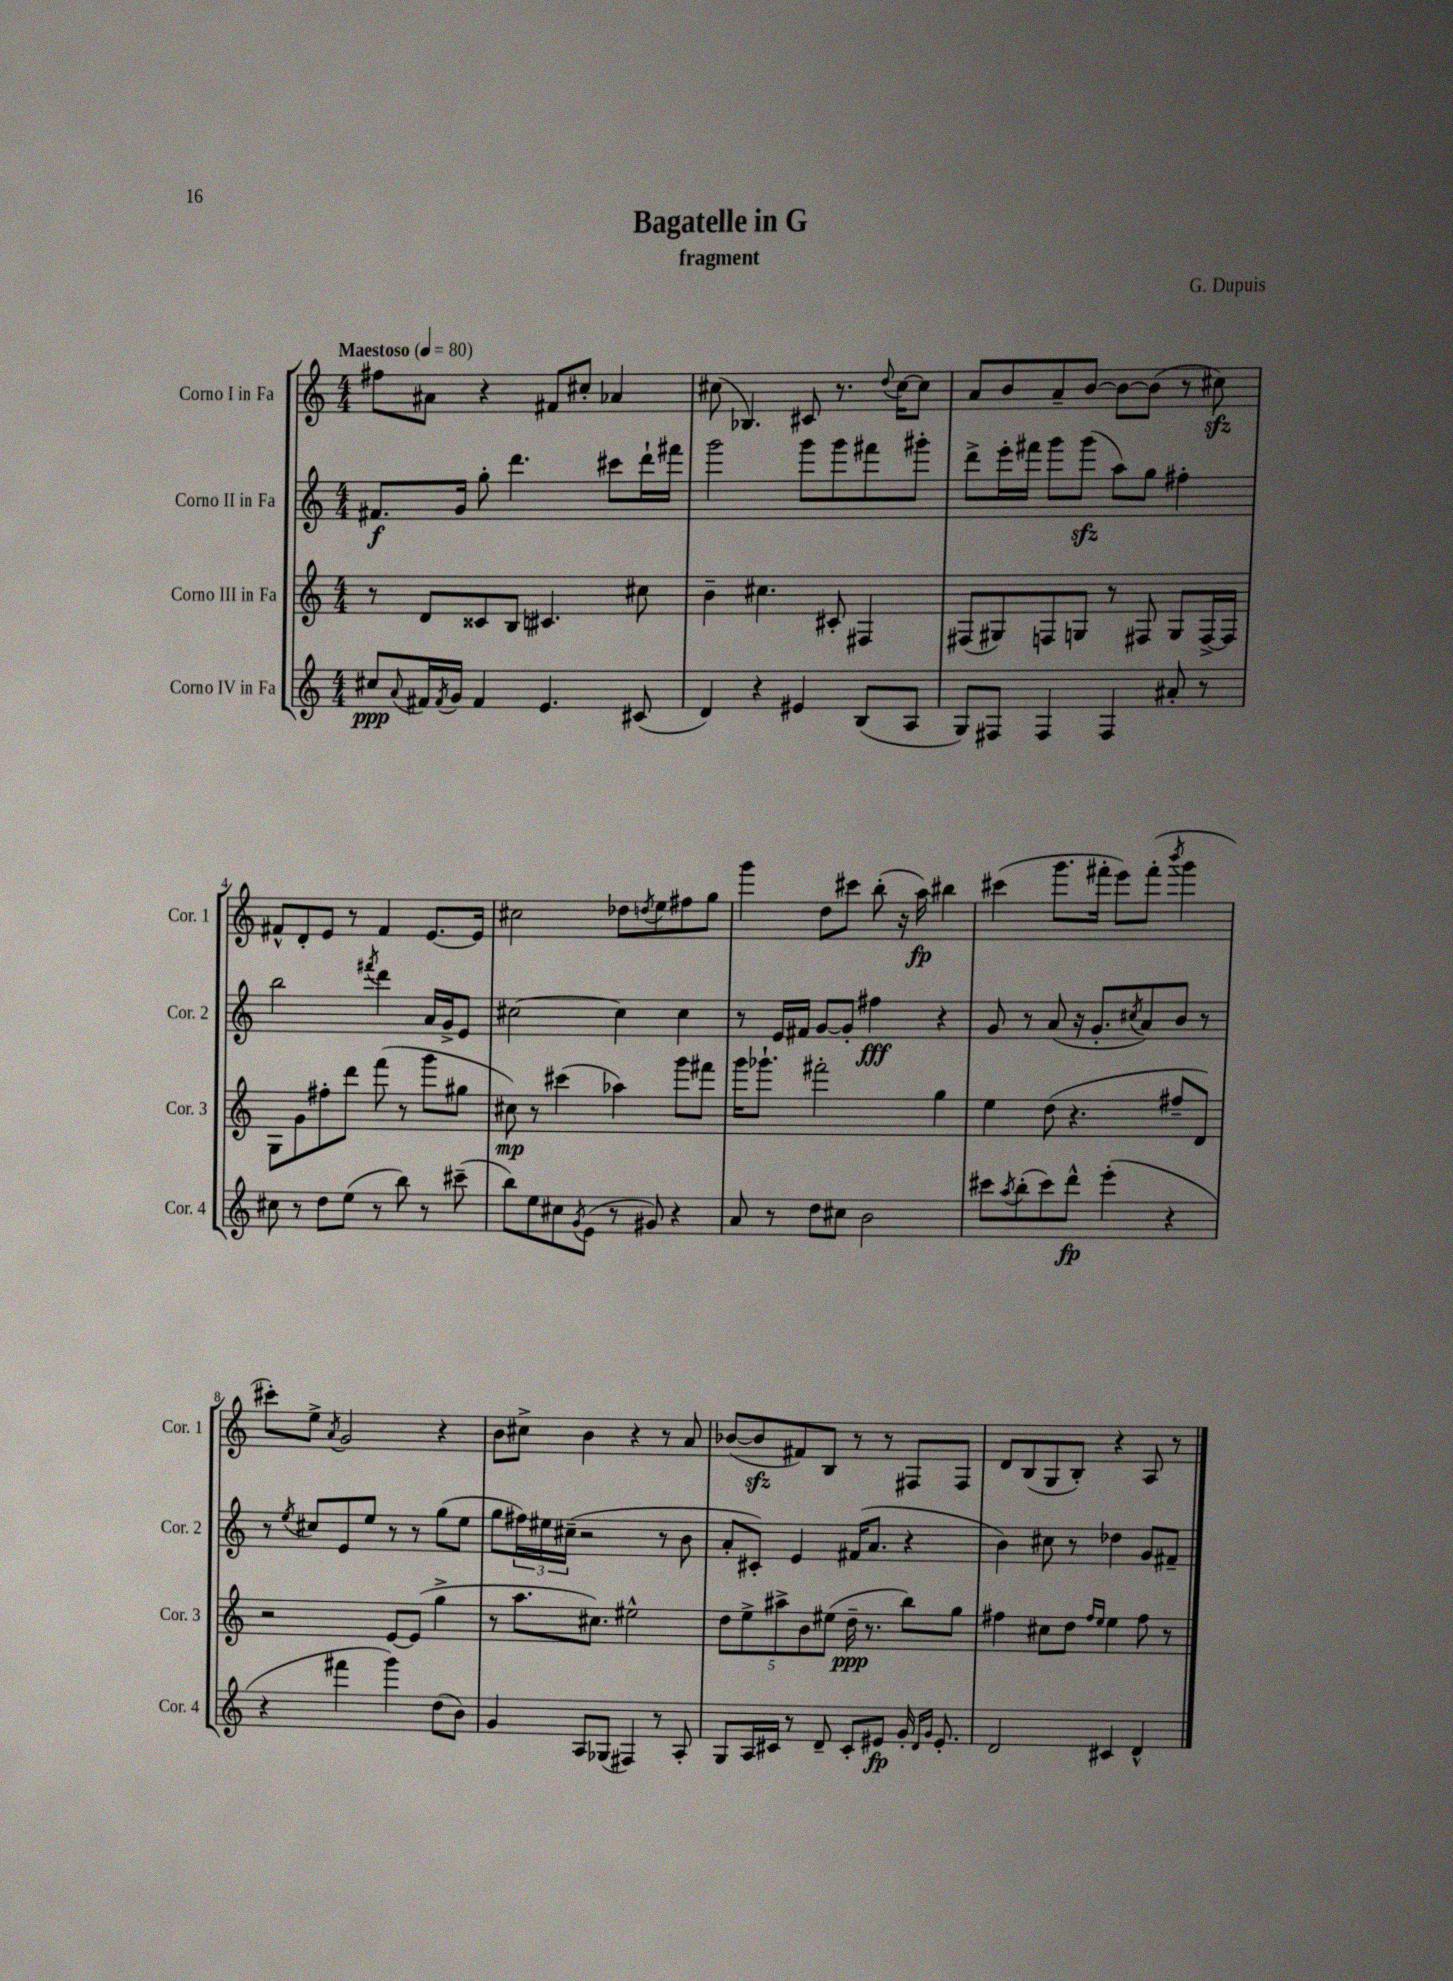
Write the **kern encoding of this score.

**kern	**kern	**kern	**kern
*staff4	*staff3	*staff2	*staff1
*clefG2	*clefG2	*clefG2	*clefG2
*k[]	*k[]	*k[]	*k[]
*M4/4	*M4/4	*M4/4	*M4/4
*MM80	*MM80	*MM80	*MM80
8cc#	8r	8.f#	8ff#
8qqa	.	.	.
16f#	8d	.	8a#
8qf#	.	.	.
16g	.	16g	.
4f#	8c##	8gg'	4r
.	8B	4.ddd	.
4.e	4.c#	.	8f#
.	.	.	8cc#'
.	.	8ccc#	4a-
(8c#	8cc#	16ddd`	.
.	.	16fff#	.
=	=	=	=
4d)	4b~	2ggg	(8cc#
.	.	.	4.B-)
4r	4.cc#	.	.
4e#	.	8ggg	8c#
.	8c#'	8ggg	8.r
(8B	4F#	8fff#	.
.	.	.	8qqdd
.	.	.	[16cc#
8A	.	8ggg#'	8cc#]
=	=	=	=
8G)	(8F#	8ddd^	8a
8F#	8G#)	16eee'	8b
.	.	16fff#	.
4F#	8F	8ggg	8a~
.	8G	(8ggg	[8b
4F#	8r	8aa)	8b_
.	8F#	8gg	(8b]
8a#'	8G	4ff#'	8r
8r	[16F#^	.	8cc#)
.	16F#]	.	.
=	=	=	=
8cc#	8G	2bb	8f#^^
8r	8g	.	8d'
8dd	8ff#'	.	8e
(8ee	8ddd	.	8r
.	.	8qfff#	.
8r	(8fff	4ddd	4f#
8bb)	8r	.	.
8r	8ggg	16a	[8.e
.	.	16g^	.
(8ccc#~	8gg#	8e	.
.	.	.	16e]
=	=	=	=
8bb)	8cc#)	[2cc#	2cc#
8ee	8r	.	.
8cc#	(4ccc#	.	.
8qg	.	.	.
(8e	.	.	.
8r	4aa-)	4cc#]	8dd-
.	.	.	8qdd
8g#)	.	.	8ee
4r	8ggg	4cc#	8ff#
.	8fff#	.	8gg
=	=	=	=
8a	16ggg	8r	4ggg
.	8.ggg-`	.	.
8r	.	16e	.
.	.	16f#	.
8dd	2fff#'	[8g	8dd
8cc#	.	8g']	8ccc#
2b	.	4ff#	(8bb'
.	.	.	16r
.	.	.	16aa)
.	4gg	4r	4bb#
=	=	=	=
8ccc#	4ee	8g	(4ccc#
8qaa	.	.	.
(8bb'	.	8r	.
8ccc#)	(8dd	(8a	8.ggg
8ddd^^	4.r	16r	.
.	.	8.g'	16fff#'
(4eee'	.	.	8eee)
.	.	8qcc#	.
.	.	8a)	(8fff#'
.	.	.	8qbbb
4r	8ff#~	8b	4ggg
.	8d)	8r	.
=	=	=	=
4r	2r	8r	8ccc#')
.	.	8qee	.
.	.	8cc#	8ee^
.	.	.	8qa
4fff#	.	8e	2g
.	.	8ee	.
4ggg)	[8e	8r	.
.	(8e]	8r	.
(8dd	4gg^	(8gg	4r
8b)	.	8ee	.
=	=	=	=
4g	8r	8gg	8b
.	8.aa	24ff#)	8cc#^
.	.	24ee#	.
.	.	(24cc#~	.
8A	.	2r	4b
.	8.cc#)	.	.
(8G-	.	.	.
4F#)	2ee#^^	.	4r
8r	.	8r	8r
8A'	.	8b	8a
=	=	=	=
8G	10dd	8a'	([8b-
.	10ee^	.	.
16A	.	8c#')	8b-]
16c#	.	.	.
.	10aa#^	.	.
8r	.	4e	8f#)
.	10b	.	.
8d~	.	.	8B
.	(10ee#	.	.
8c#'	16dd~	(16f#	8r
.	8.r	8.a	.
8e#	.	.	8r
16g'	8bb)	4r	8F#
16qqd	.	.	.
16qqg	.	.	.
8.e#'	.	.	.
.	8gg	.	8F#
=	=	=	=
2d	4ff#	4b)	8d
.	.	.	(8B
.	8cc#	8cc#	8G
.	8dd	8r	8B')
.	16qqff#	.	.
.	16qqee	.	.
4c#	4ee	4dd-	4r
4d^^	8ff#	8g	8A
.	8r	8f#~	8r
==	==	==	==
*-	*-	*-	*-
